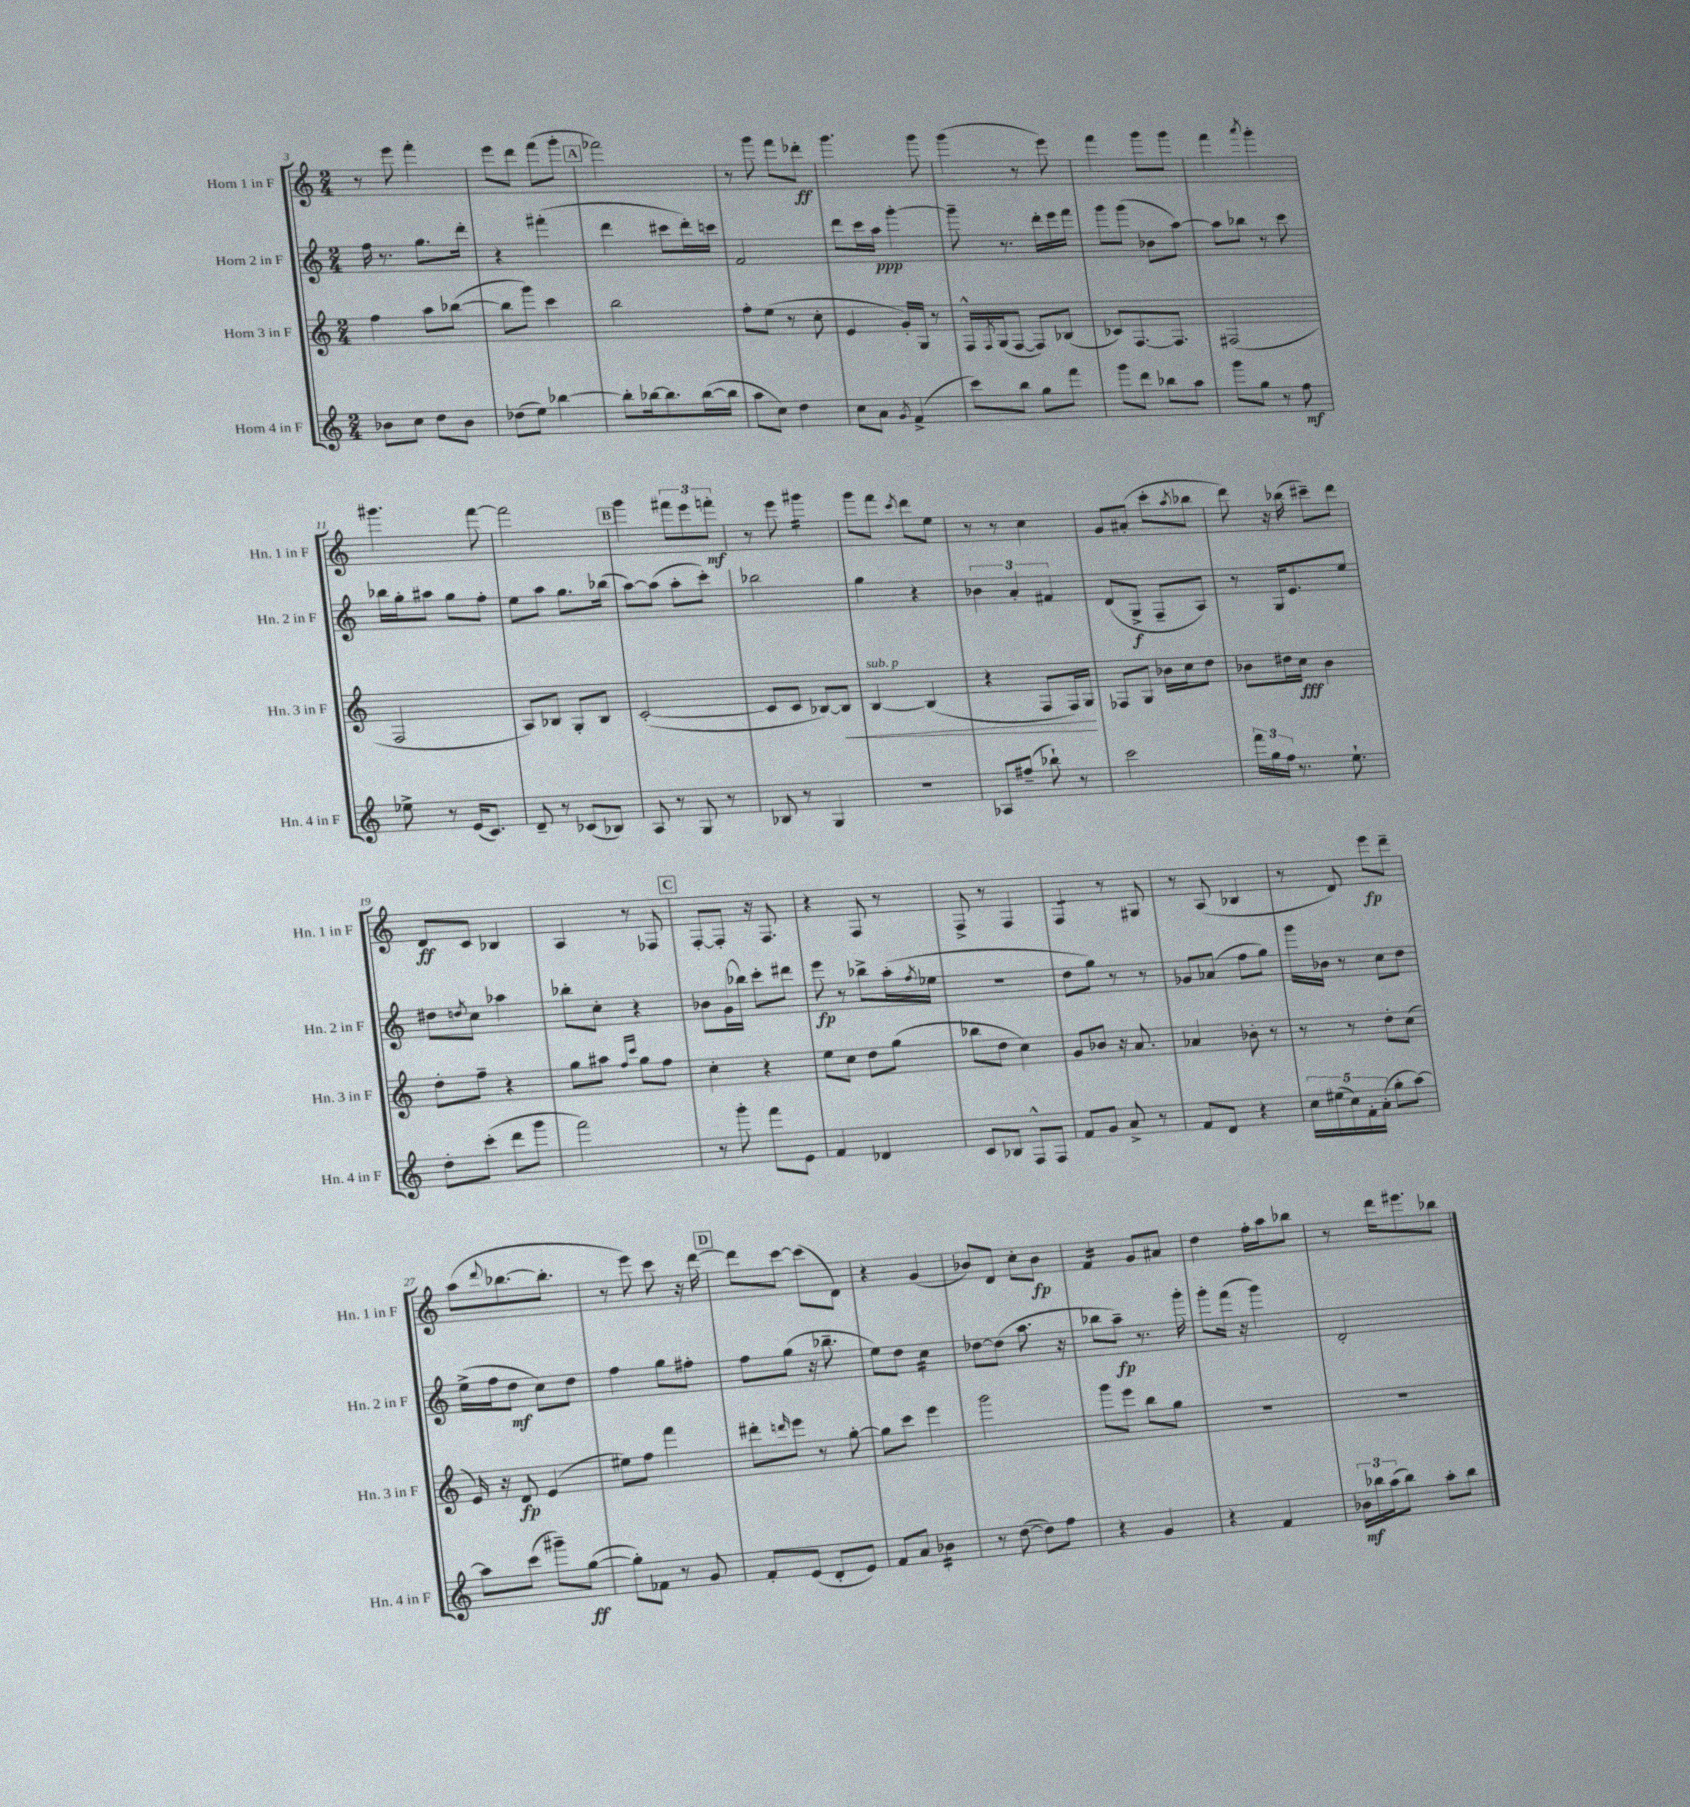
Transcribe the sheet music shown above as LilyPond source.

<<
\new StaffGroup <<
\new Staff = "s0" \with { instrumentName = "Horn 1 in F" shortInstrumentName = "Hn. 1 in F" } {
    \clef treble \key c \major \numericTimeSignature \time 2/4
    r8 e'''8 f'''4-. |
    e'''8 d'''8 f'''8( g'''8-. |
    \mark \markup { \box "A" } fes'''2) |
    r8 g'''8 f'''8 des'''8-.\ff |
    g'''4. g'''8 |
    g'''4( r8 e'''8) |
    f'''4 g'''8 g'''8 |
    f'''4 \acciaccatura { a'''8 } g'''4-. |
    gis'''4. f'''8~ |
    f'''2 |
    \mark \markup { \box "B" } g'''4 \tuplet 3/2 { fis'''8 e'''8 f'''8-.\mf } |
    r8 e'''8 gis'''4:16 |
    g'''8 f'''8 \acciaccatura { c'''8 } d'''8 e''8 |
    r8 r8 c''4 |
    g'8 ais'8-.( c'''8-. \acciaccatura { a''8 } bes''8 |
    d'''8) r16 bes''16( cis'''8--) d'''8 |
    d'8\ff c'8 bes4 |
    a4 r8 fes8 |
    \mark \markup { \box "C" } f8~-. f8-. r16 f8. |
    r4 f8 r8 |
    f8-> r8 f4 |
    f4:8 r8 gis8 |
    r8 a8( bes4 |
    r8 d'8) e'''8\fp d'''8-- |
    a''8( \appoggiatura { d'''8 } bes''8.~ bes''8.-. |
    r8 e'''8) c'''8 r16 d'''16~ |
    \mark \markup { \box "D" } d'''8 c'''8~ c'''8( d'8) |
    r4 g'4( |
    bes'8) d'8 c''8-. bes'8\fp |
    f'4:16 g'8 ais'8 |
    d''4 f''16-. a''16 bes''8 |
    r8 d'''16 eis'''8. bes''8 \bar "|." |
}
\new Staff = "s1" \with { instrumentName = "Horn 2 in F" shortInstrumentName = "Hn. 2 in F" } {
    \clef treble \key c \major \numericTimeSignature \time 2/4
    f''16 r8. g''8. d'''16-. |
    r4 fis'''4-.( |
    \mark \markup { \box "A" } d'''4 cis'''8 d'''16-.) c'''16 |
    f'2 |
    d'''8 c'''16 a''16\ppp g'''4~-. |
    g'''8-- r8. d'''16-. e'''16 f'''16 |
    g'''8 g'''8( bes'8 a''8~) |
    a''8 bes''8 r8 c'''8 |
    bes''16 g''16-. ais''8 g''8 f''8-. |
    e''8 a''8 g''8. bes''16( |
    \mark \markup { \box "B" } a''8~) a''8( a''8-. c'''8-.) |
    bes''2 |
    g''4 r4 |
    \tuplet 3/2 { bes'4 a'4-. fis'4 } |
    d'8( g8->\f f8-- a8) |
    r8 g16 e'8. e''8 |
    dis''8 \acciaccatura { d''8 } c''8 aes''4 |
    bes''8-. c''8-. r4 |
    \mark \markup { \box "C" } bes'8 g'16( bes''16) c'''8-. dis'''8 |
    e'''8\fp r8 bes''8-> a''16-.( \acciaccatura { f''8 } ees''16 |
    R2 |
    d''8 g''8) r8 r8 |
    ges'8 aes'8( f''8 g''8) |
    g'''16 bes'16 r8 c''8 d''8 |
    e''16->( f''16 d''8\mf c''8) d''8 |
    f''4 g''8 fis''8-. |
    \mark \markup { \box "D" } f''8 g''8( r16 bes''8.-- |
    e''8) d''8 c''4:16 |
    des''8~ des''8( a''8. r16 |
    bes''8 a''8--\fp) r8. g'''16-. |
    g'''8-. f'''16( r16 g'''4) |
    d'2-. \bar "|." |
}
\new Staff = "s2" \with { instrumentName = "Horn 3 in F" shortInstrumentName = "Hn. 3 in F" } {
    \clef treble \key c \major \numericTimeSignature \time 2/4
    f''4 a''8 bes''8~( |
    bes''8 g'''8) c'''4 |
    \mark \markup { \box "A" } b''2 |
    f''8-. e''8( r8 c''8-. |
    e'4 g'16-.) g16 r8 |
    f16-^ \acciaccatura { f8 } g16( f8~ f8) bes8( |
    ces'8) f8.~ f8. |
    fis2( |
    f2 |
    a8) bes8 g8-. bes8 |
    \mark \markup { \box "B" } c'2~-.( |
    c'8 c'8 bes8~) bes8\< |
    b4~^\markup { \italic "sub. p" } b4( |
    r4 f8 f16) g16\! |
    fes8 g8 bes'16 c''16 d''8 |
    bes'8 dis''16 c''16\fff bes'4 |
    d''8-. f''8-- r4 |
    g''8 ais''8 \grace { f''16 c'''16 } g''8 f''8 |
    \mark \markup { \box "C" } c''4-. r4 |
    e''8 c''8 d''8 g''8( |
    bes''8 d''8 c''4) |
    g'8 bes'8 r16 a'8. |
    aes'4 bes'8-. r8 |
    r8 r8 d''8-. c''8( |
    e'16) r16 d'8\fp e'4( |
    eis''8) f''8 f'''4 |
    \mark \markup { \box "D" } dis'''8-. \grace { d'''16 } e'''8 r8 g''8~-. |
    g''8 c'''8 e'''4 |
    g'''2 |
    g'''8 e'''8 b''8 g''8 |
    R2 |
    R2 \bar "|." |
}
\new Staff = "s3" \with { instrumentName = "Horn 4 in F" shortInstrumentName = "Hn. 4 in F" } {
    \clef treble \key c \major \numericTimeSignature \time 2/4
    bes'8 c''8 d''8 bes'8 |
    des''8( e''8) bes''4~ |
    \mark \markup { \box "A" } bes''8-. bes''16~ bes''8. bes''16~( bes''16 |
    a''8 c''8) d''4 |
    c''8 a'8 \acciaccatura { g'8 } f'4->( |
    c'''8) b''8 g''8 f'''8 |
    g'''8 d'''8 bes''8 a''8 |
    g'''8 g''8 r8 f''8\mf |
    ees''8-> r8 e'16( c'8.) |
    d'8-- r8 ces'8( bes8) |
    \mark \markup { \box "B" } a8 r8 g8 r8 |
    bes8 r8 g4 |
    R2 |
    aes8 fis''8--( bes''8-!) r8 |
    c'''2 |
    \tuplet 3/2 { f'''16 g''16 f''16 } r8. e''8.-! |
    d''8-. c'''8-.( d'''8 g'''8 |
    f'''2) |
    \mark \markup { \box "C" } r8 g'''8-. f'''8 e'8 |
    f'4 des'4 |
    c'8 bes8 f8-^ f8 |
    f'8 g'8 a'8-> r8 |
    f'8 d'8 r4 |
    \tuplet 5/4 { c''16 eis''16( c''16) f'16-. a'16-.( } g''8-. a''8~) |
    a''8 c'''8( gis'''8--) g''8~\ff( |
    g''8-.) fes'8 r8 g'8 |
    \mark \markup { \box "D" } f'8-. e'8( d'8-. e'8) |
    f'8 a'8 bes'4:16 |
    r8 d''8~( d''8) f''8 |
    r4 g'4 |
    r4 f'4 |
    \tuplet 3/2 { bes'16\mf bes''16 a''16( } bes''8) a''8-. bes''8 \bar "|." |
}
>>
>>
\layout { \context { \Score currentBarNumber = #3 } }
